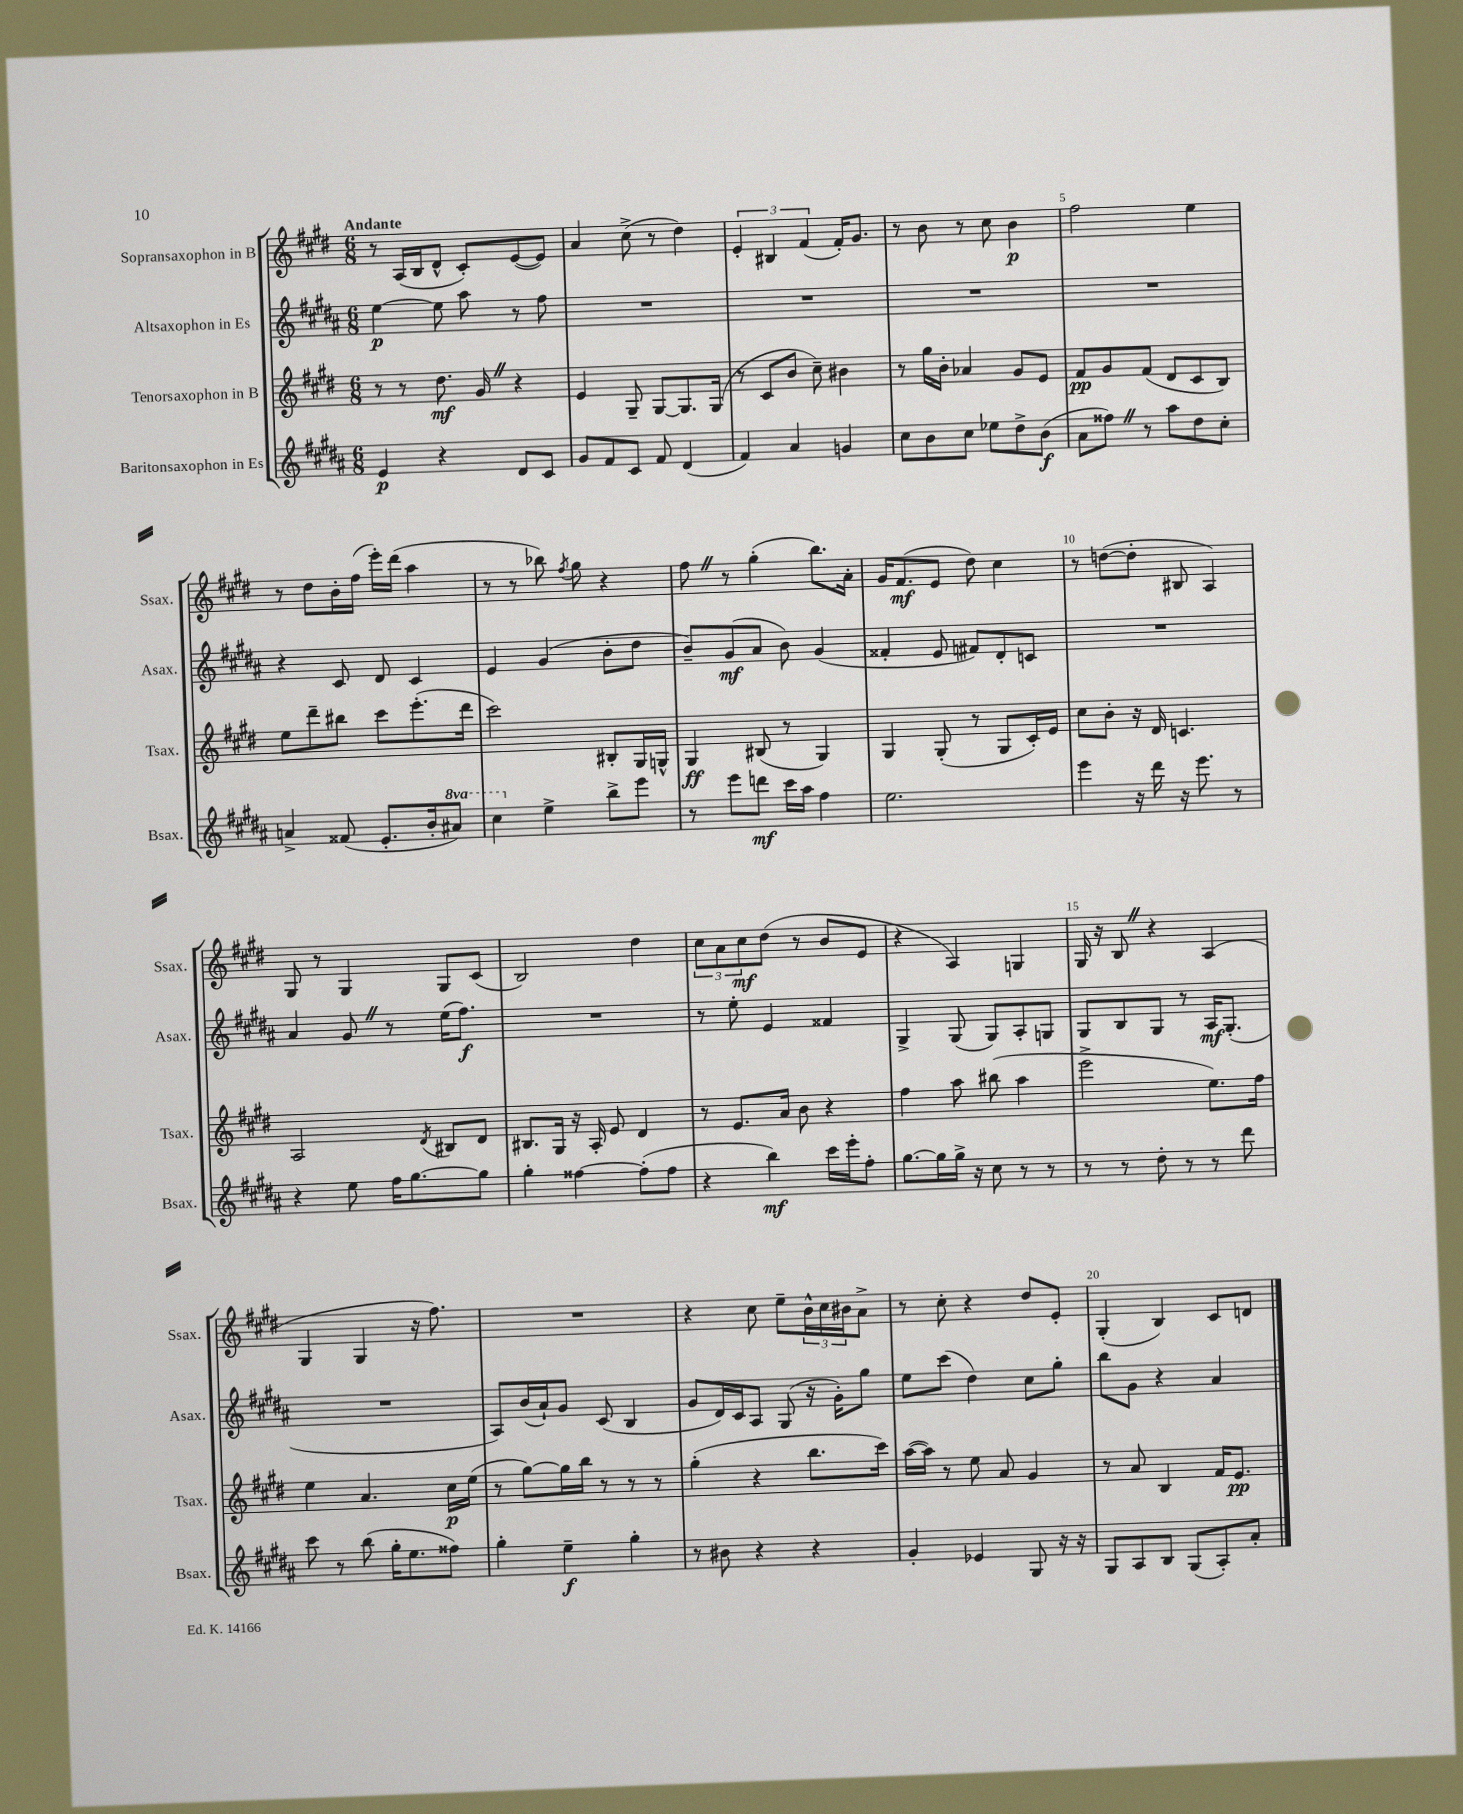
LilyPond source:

<<
\new StaffGroup <<
\new Staff = "s0" \with { instrumentName = "Sopransaxophon in B" shortInstrumentName = "Ssax." } {
    \clef treble \key e \major \numericTimeSignature \time 6/8 \tempo "Andante"
    r8 a16( b16 dis'8-^ cis'8-.) e'8~( e'8) |
    a'4 cis''8->( r8 dis''4) |
    \tuplet 3/2 { e'4-. bis4 fis'4( } fis'16-.) gis'8. |
    r8 b'8 r8 cis''8 b'4\p |
    fis''2 e''4 |
    r8 dis''8 b'16-. fis''16( e'''16-.) dis'''16( a''4 |
    r8 r8 bes''8) \acciaccatura { fis''8 } gis''8 r4 |
    fis''8 \once \override BreathingSign.text = \markup { \musicglyph "scripts.caesura.straight" } \breathe r8 gis''4-.( b''8.) a'16-. |
    gis'16 fis'8.\mf( e'8 dis''8) cis''4 |
    r8 d''8~( d''8-. bis8 a4) |
    gis8 r8 gis4 gis8 cis'8( |
    b2) dis''4 |
    \tuplet 3/2 { cis''8 a'8 cis''8\mf } dis''8( r8 b'8 e'8 |
    r4 a4) g4 |
    gis16 r16 b8 \once \override BreathingSign.text = \markup { \musicglyph "scripts.caesura.straight" } \breathe r4 a4( |
    gis4 gis4 r16 fis''8.) |
    R2. |
    r4 cis''8 e''8-- \tuplet 3/2 { b'16-^ cis''16 bis'16 } a'8-> |
    r8 cis''8-. r4 dis''8 e'8-. |
    gis4-.( b4) cis'8 d'8 \bar "|." |
}
\new Staff = "s1" \with { instrumentName = "Altsaxophon in Es" shortInstrumentName = "Asax." } {
    \clef treble \key b \major \numericTimeSignature \time 6/8
    e''4~\p e''8 ais''8 r8 fis''8 |
    R2. |
    R2. |
    R2. |
    R2. |
    r4 cis'8 dis'8 cis'4 |
    e'4 gis'4( b'8-. dis''8 |
    b'8--) gis'8\mf( ais'8 b'8) gis'4( |
    fisis'4-. e'8 fis'8) dis'8-. c'8 |
    R2. |
    ais'4 gis'8 \once \override BreathingSign.text = \markup { \musicglyph "scripts.caesura.straight" } \breathe r8 e''16( fis''8.\f) |
    R2. |
    r8 e''8-. e'4 fisis'4 |
    gis4-> gis8( gis8) ais8-. g8 |
    gis8 b8 gis8 r8 ais16\mf gis8.-.( |
    R2. |
    ais8) b'16( ais'16-!) gis'8 cis'8( b4 |
    gis'8 dis'16) cis'16 ais8 gis8( r16 gis'16-.) gis''8 |
    e''8 cis'''8( dis''4) cis''8 gis''8-. |
    b''8 gis'8 r4 ais'4 \bar "|." |
}
\new Staff = "s2" \with { instrumentName = "Tenorsaxophon in B" shortInstrumentName = "Tsax." } {
    \clef treble \key e \major \numericTimeSignature \time 6/8
    r8 r8 dis''8.\mf gis'16 \once \override BreathingSign.text = \markup { \musicglyph "scripts.caesura.straight" } \breathe r4 |
    e'4 gis8-- gis8~ gis8. gis16( |
    r8 cis'8 b'8 cis''8--) bis'4 |
    r8 gis''16 b'16-. aes'4 gis'8 e'8 |
    fis'8\pp gis'8 fis'8( dis'8 cis'8 b8) |
    e''8 dis'''8-- bis''8 cis'''8 e'''8.-.( dis'''16 |
    cis'''2) bis8-. gis16 g16-^ |
    gis4\ff bis8( r8 gis4) |
    gis4 gis8-.( r8 gis8 cis'16-.) e'16 |
    cis''8 b'8-. r16 dis'16 c'4. |
    a2 \acciaccatura { dis'8 } bis8 dis'8 |
    bis8. gis16 r16 a16-. e'8 dis'4 |
    r8 e'8. a'16 b'8 r4 |
    fis''4 a''8 bis''8( a''4 |
    e'''2-> e''8.) fis''16 |
    e''4 a'4. cis''16\p e''16( |
    r8 gis''8~) gis''16 b''16 r8 r8 r8 |
    gis''4-.( r4 b''8. cis'''16) |
    a''16~( a''16) r8 e''8 a'8 gis'4 |
    r8 a'8 b4 fis'16 e'8.\pp \bar "|." |
}
\new Staff = "s3" \with { instrumentName = "Baritonsaxophon in Es" shortInstrumentName = "Bsax." } {
    \clef treble \key b \major \numericTimeSignature \time 6/8 \set Staff.ottavationMarkups = #ottavation-simple-ordinals
    e'4\p r4 dis'8 cis'8 |
    gis'8 fis'8 cis'8 fis'8 dis'4( |
    fis'4) ais'4 g'4 |
    cis''8 b'8 cis''8 ees''8 dis''8-> b'8\f( |
    ais'8 fisis''8) \once \override BreathingSign.text = \markup { \musicglyph "scripts.caesura.straight" } \breathe r8 ais''8 dis''8 cis''8-. |
    a'4-> fisis'8( e'8.-. b'16-. \ottava #1 ais''!8) |
    cis'''4 \ottava #0 e''4-> b''8-> e'''8 |
    r8 e'''8 d'''8\mf cis'''16 ais''16 fis''4 |
    e''2. |
    e'''4 r16 dis'''16 r16 e'''8. r8 |
    r4 e''8 fis''16 gis''8.~ gis''8 |
    gis''4-. fisis''4~ fisis''8-.( fisis''8 |
    r4 b''4\mf) cis'''16 e'''16-. fis''8-. |
    gis''8.~ gis''16 gis''16-> r16 cis''8 r8 r8 |
    r8 r8 dis''8-. r8 r8 dis'''8 |
    cis'''8 r8 b''8( gis''16-. e''8. fisis''8) |
    gis''4-. e''4--\f gis''4-. |
    r8 bis'8 r4 r4 |
    gis'4-. ees'4 gis8 r16 r16 |
    gis8 ais8 b8 gis8( ais8-.) ais'8-. \bar "|." |
}
>>
>>
\layout { \context { \Score \override BarNumber.break-visibility = ##(#f #t #t) barNumberVisibility = #(every-nth-bar-number-visible 5) } }
